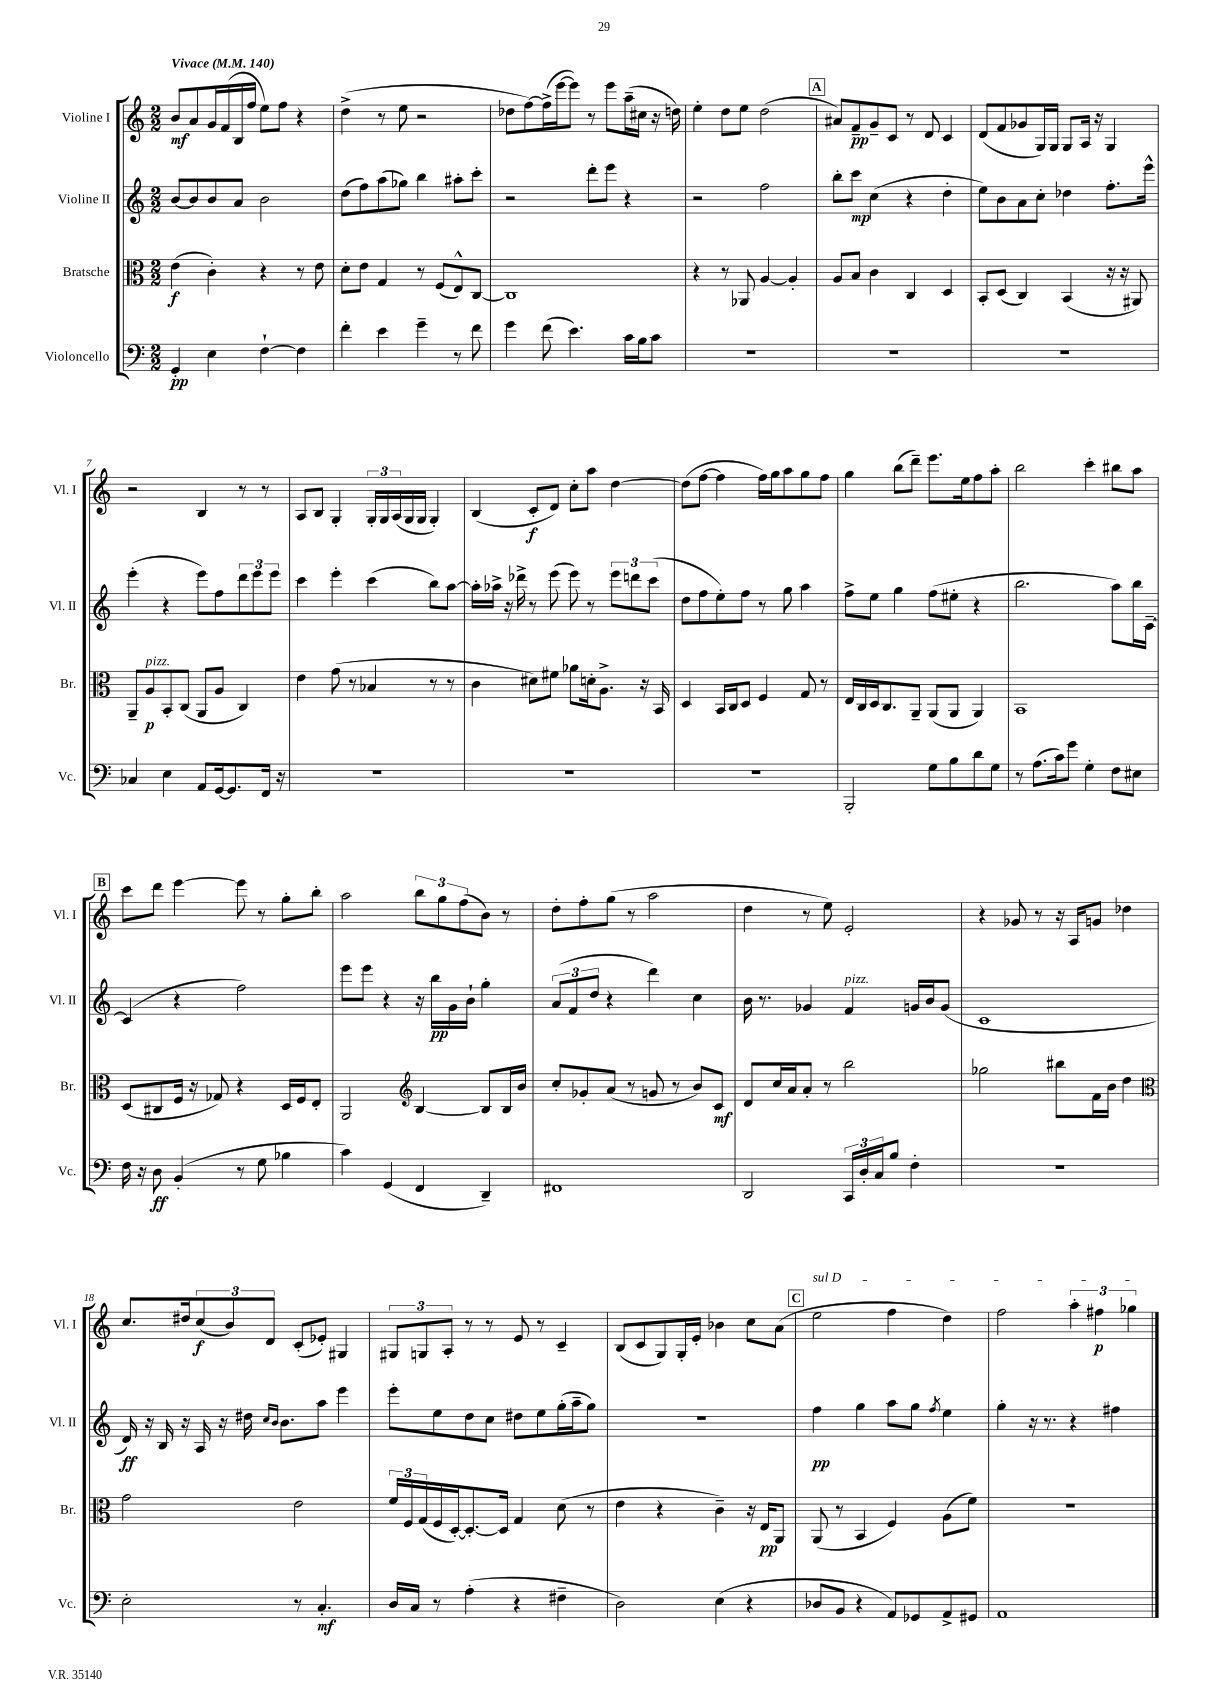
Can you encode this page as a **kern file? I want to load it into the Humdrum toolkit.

**kern	**dynam	**kern	**dynam	**kern	**dynam	**kern	**dynam
*part4	*part4	*part3	*part3	*part2	*part2	*part1	*part1
*staff4	*staff4	*staff3	*staff3	*staff2	*staff2	*staff1	*staff1
*I"Violoncello	*	*I"Bratsche	*	*I"Violine II	*	*I"Violine I	*
*I'Vc.	*	*I'Br.	*	*I'Vl. II	*	*I'Vl. I	*
*clefF4	*	*clefC3	*	*clefG2	*	*clefG2	*
*k[]	*	*k[]	*	*k[]	*	*k[]	*
*M2/2	*	*M2/2	*	*M2/2	*	*M2/2	*
*MM140	*	*MM140	*	*MM140	*	*MM140	*
=1	=1	=1	=1	=1	=1	=1	=1
!	!	!	!	!	!	!LO:TX:a:B:t=Vivace	!
4GG'/	pp	(4e\	f	[8b/L	.	8b/L	mf
.	.	.	.	8b/]	.	8a/	.
4E\	.	4c'\)	.	8b/	.	16g/L	.
.	.	.	.	.	.	(16f/	.
.	.	.	.	8a/J	.	16B/	.
.	.	.	.	.	.	16ff/JJ	.
[4F`\	.	4r	.	2b\	.	8ee\L)	.
.	.	.	.	.	.	8ff\J	.
4F\]	.	8r	.	.	.	4r	.
.	.	8e\	.	.	.	.	.
=2	=2	=2	=2	=2	=2	=2	=2
4f'\	.	8d'\L	.	(8dd\L	.	(4dd^\	.
.	.	8e\J	.	8ff\)	.	.	.
4e\	.	4G/	.	(8aa\	.	8r	.
.	.	.	.	8gg-X\J)	.	8ee\	.
4g~\	.	8r	.	4bb\	.	2r	.
.	.	(8F/L	.	.	.	.	.
8r	.	8E^^/)	.	8aa#X'\L	.	.	.
8f\	.	[8C/J	.	8ccc'\J	.	.	.
=3	=3	=3	=3	=3	=3	=3	=3
4g\	.	1C]	.	2r	.	8dd-X\L	.
.	.	.	.	.	.	[8ff\)	.
(8f\	.	.	.	.	.	(16ff^\L]	.
.	.	.	.	.	.	[16eee\J	.
4.e\)	.	.	.	.	.	8eee\J])	.
.	.	.	.	8ddd'\L	.	8r	.
.	.	.	.	8eee\J	.	8eee\L	.
16c\LL	.	.	.	4r	.	(16aa~\L	.
16B\J	.	.	.	.	.	16cc#X\JJ	.
8c\J	.	.	.	.	.	16r	.
.	.	.	.	.	.	16ddn\)	.
=4	=4	=4	=4	=4	=4	=4	=4
1r	.	4r	.	2r	.	4ee'\	.
.	.	8r	.	.	.	8dd\L	.
.	.	8AA-X/	.	.	.	8ee\J	.
.	.	[4A/	.	2ff\	.	(2dd\	.
.	.	4A'/]	.	.	.	.	.
!!LO:REH:place=s1:t=A
=5	=5	=5	=5	=5	=5	=5	=5
1r	.	8A/L	.	8bb'\L	.	8a#X/L)	.
.	.	8B/J	.	8ccc\J	mp	8f~/	pp
.	.	4c\	.	(4cc\	.	8g~/	.
.	.	.	.	.	.	8c/J	.
.	.	4C/	.	4r	.	8r	.
.	.	.	.	.	.	8d/	.
.	.	4D/	.	4dd'\	.	4c/	.
=6	=6	=6	=6	=6	=6	=6	=6
1r	.	8BB'/L	.	8ee\L)	.	(8d/L	.
.	.	(8D/J	.	8b\	.	8f/	.
.	.	4C/)	.	8a\	.	8g-X/	.
.	.	.	.	8cc'\J	.	16G/L)	.
.	.	.	.	.	.	16G/JJ	.
.	.	(4BB/	.	4dd-X\	.	8G/L	.
.	.	.	.	.	.	16A/Jk	.
.	.	.	.	.	.	16r	.
.	.	16r	.	8.ff'\L	.	4G/	.
.	.	16r	.	.	.	.	.
.	.	8AA#X/)	.	.	.	.	.
.	.	.	.	16eee^^\Jk	.	.	.
!!LO:LB:g=z
=7	=7	=7	=7	=7	=7	=7	=7
4C-X/	.	8AA~/L	.	(4eee'\	.	2r	.
!	!	!LO:TX:a:i:t=pizz.	!	!	!	!	!
.	.	8A/	p	.	.	.	.
4E\	.	8BB'/	.	4r	.	.	.
.	.	(8C/J	.	.	.	.	.
8AA/L	.	8AA/L	.	8eee\L)	.	4B/	.
[16GG/k	.	8A/J	.	8ff\	.	.	.
8.GG/]	.	.	.	.	.	.	.
.	.	4C/)	.	12ddd\	.	8r	.
.	.	.	.	12eee\	.	.	.
16FF/Jk	.	.	.	.	.	8r	.
.	.	.	.	12eee\J	.	.	.
16r	.	.	.	.	.	.	.
=8	=8	=8	=8	=8	=8	=8	=8
1r	.	4e\	.	4ccc\	.	8A/L	.
.	.	.	.	.	.	8B/J	.
.	.	(8g\	.	4eee'\	.	4G'/	.
.	.	8r	.	.	.	.	.
.	.	4B-X/	.	(4ccc\	.	24G'/LL	.
.	.	.	.	.	.	24G/	.
.	.	.	.	.	.	(24A/	.
.	.	.	.	.	.	16G/	.
.	.	.	.	.	.	16G/JJ	.
.	.	8r	.	8bb\L)	.	4G'/)	.
.	.	8r	.	[8aa\J	.	.	.
=9	=9	=9	=9	=9	=9	=9	=9
1r	.	4c\	.	16aa'\LL]	.	(4B/	.
.	.	.	.	16aa-X^\JJ	.	.	.
.	.	.	.	16r	.	.	.
.	.	.	.	16ddd-X^\	.	.	.
.	.	8d#X\L)	.	8r	.	8c'/L	f
.	.	8f#X\J	.	(8eee\	.	8d/J)	.
.	.	8a-X\L	.	8eee\)	.	8cc'\L	.
.	.	16dn'\k	.	8r	.	8aa\J	.
.	.	8.A^\J	.	.	.	.	.
.	.	.	.	12eee\L	.	[4dd\	.
.	.	.	.	12dddn\	.	.	.
.	.	16r	.	.	.	.	.
.	.	.	.	(12ccc\J	.	.	.
.	.	16BB/	.	.	.	.	.
=10	=10	=10	=10	=10	=10	=10	=10
1r	.	4D/	.	8dd\L	.	(8dd\L]	.
.	.	.	.	8ff\	.	[8ff\J	.
.	.	16BB/LL	.	8ee'\)	.	4ff\]	.
.	.	16C/J	.	.	.	.	.
.	.	8D/J	.	8ff\J	.	.	.
.	.	4F/	.	8r	.	16ff\LL)	.
.	.	.	.	.	.	16gg\J	.
.	.	.	.	8gg\	.	8aa\	.
.	.	8G/	.	4aa\	.	8gg\	.
.	.	8r	.	.	.	8ff\J	.
=11	=11	=11	=11	=11	=11	=11	=11
2BBB'/	.	16E/LL	.	8ff^\L	.	4gg\	.
.	.	16C/	.	.	.	.	.
.	.	16D/J	.	8ee\J	.	.	.
.	.	8.C/	.	.	.	.	.
.	.	.	.	4gg\	.	(8bb\L	.
.	.	8AA~/J	.	.	.	8ddd~\J)	.
8G\L	.	(8AA/L	.	(8ff\L	.	8.eee\L	.
8B\	.	8AA/J	.	8ee#X'\J	.	.	.
.	.	.	.	.	.	16ee\k	.
8d\	.	4AA/)	.	4r	.	8ff\	.
8G\J	.	.	.	.	.	8aa'\J	.
=12	=12	=12	=12	=12	=12	=12	=12
8r	.	1BB	.	2.bb\	.	2bb\	.
(8.A\L	.	.	.	.	.	.	.
16c\k)	.	.	.	.	.	.	.
8g\J	.	.	.	.	.	.	.
4G'\	.	.	.	.	.	4ccc'\	.
8F\L	.	.	.	8aa\L)	.	8bb#X\L	.
8E#X\J	.	.	.	16bb\L	.	8aa\J	.
.	.	.	.	[16c~\JJ	.	.	.
!!LO:LB:g=z
!!LO:REH:place=s1:t=B
=13	=13	=13	=13	=13	=13	=13	=13
16F\	.	(8D/L	.	(4c/]	.	8ccc\L	.
16r	.	.	.	.	.	.	.
8D\	ff	8C#X/	.	.	.	8ddd\J	.
(4BB'/	.	16F/Jk	.	4r	.	[4eee\	.
.	.	16r	.	.	.	.	.
.	.	8G-X/)	.	.	.	.	.
8r	.	4r	.	2ff\)	.	8eee\]	.
8G\	.	.	.	.	.	8r	.
4B-X\	.	16D/LL	.	.	.	8gg'\L	.
.	.	16F/J	.	.	.	.	.
.	.	8E'/J	.	.	.	8bb'\J	.
=14	=14	=14	=14	=14	=14	=14	=14
4c\)	.	2AA/	.	8eee\L	.	2aa\	.
.	.	.	.	8eee\J	.	.	.
(4GG/	.	.	.	4r	.	.	.
*	*	*clefG2	*	*	*	*	*
4FF/	.	[4B/	.	16r	.	12bb\L	.
.	.	.	.	16bb\LL	pp	.	.
.	.	.	.	.	.	12gg\	.
.	.	.	.	16g\	.	.	.
.	.	.	.	.	.	(12ff\	.
.	.	.	.	16b`\JJ	.	.	.
4DD~/)	.	8B/L]	.	4gg'\	.	8b\J)	.
.	.	16B/L	.	.	.	8r	.
.	.	16b/JJ	.	.	.	.	.
=15	=15	=15	=15	=15	=15	=15	=15
1FF#X	.	8cc'/L	.	(12a/L	.	8dd'\L	.
.	.	.	.	12f/	.	.	.
.	.	8g-X'/	.	.	.	8ff'\	.
.	.	.	.	12dd/J	.	.	.
.	.	(8a/J	.	4r	.	(8gg\J	.
.	.	8r	.	.	.	8r	.
.	.	8gn/	.	4ddd\)	.	2aa\	.
.	.	8r	.	.	.	.	.
.	.	8b/L)	.	4cc\	.	.	.
.	.	8c/J	mf	.	.	.	.
=16	=16	=16	=16	=16	=16	=16	=16
2DD/	.	8d/L	.	16b\	.	4dd\	.
.	.	.	.	8.r	.	.	.
.	.	16cc/L	.	.	.	.	.
.	.	16a/J	.	.	.	.	.
.	.	8a'/J	.	4g-X/	.	8r	.
.	.	8r	.	.	.	8ee\)	.
!	!	!	!	!LO:TX:a:i:t=pizz.	!	!	!
24CC/LL	.	2bb\	.	4f/	.	2e'/	.
24D'/	.	.	.	.	.	.	.
24C/J	.	.	.	.	.	.	.
8B/J	.	.	.	.	.	.	.
4F'\	.	.	.	16gn/LL	.	.	.
.	.	.	.	16b/J	.	.	.
.	.	.	.	(8g/J	.	.	.
=17	=17	=17	=17	=17	=17	=17	=17
1r	.	2gg-X\	.	1c	.	4r	.
.	.	.	.	.	.	8g-X/	.
.	.	.	.	.	.	8r	.
.	.	8bb#X\L	.	.	.	16r	.
.	.	.	.	.	.	16A/KL	.
.	.	16f\L	.	.	.	8gn/J	.
.	.	16b\JJ	.	.	.	.	.
.	.	4dd\	.	.	.	4dd-X\	.
!!LO:LB:g=z
=18	=18	=18	=18	=18	=18	=18	=18
*	*	*clefC3	*	*	*	*	*
2E'\	.	2g\	.	16d/)	ff	8.cc/L	.
.	.	.	.	16r	.	.	.
.	.	.	.	16B/	.	.	.
.	.	.	.	16r	.	16dd#X/k	.
.	.	.	.	16A/	.	(12cc/	f
.	.	.	.	16r	.	.	.
.	.	.	.	.	.	12b/)	.
.	.	.	.	16dd#X\	.	.	.
.	.	.	.	.	.	12d/J	.
.	.	.	.	16qqcc/LL	.	.	.
.	.	.	.	16qqb/JJ	.	.	.
.	.	.	.	8.b\L	.	.	.
8r	.	2e\	.	.	.	(8c'/L	.
4.C'/	mf	.	.	8aa\J	.	8e-X'/J)	.
.	.	.	.	4eee\	.	4G#X/	.
=19	=19	=19	=19	=19	=19	=19	=19
16D/LL	.	24f/LL	.	8eee'\L	.	12G#X/L	.
.	.	24F/	.	.	.	.	.
16C/JJ	.	.	.	.	.	.	.
.	.	(24G/	.	.	.	12Gn/	.
8r	.	16F/	.	8ee\	.	.	.
.	.	.	.	.	.	12A'/J	.
.	.	[16D'/J)	.	.	.	.	.
(4A'\	.	8.D'/_	.	8dd\	.	8r	.
.	.	.	.	8cc\J	.	8r	.
.	.	16D/Jk]	.	.	.	.	.
4r	.	4G/	.	8dd#X\L	.	8e/	.
.	.	.	.	8ee\	.	8r	.
4F#X~\	.	(8d\	.	(16gg'\L	.	4c~/	.
.	.	.	.	16aa~\J	.	.	.
.	.	8r	.	8gg\J)	.	.	.
=20	=20	=20	=20	=20	=20	=20	=20
2D\)	.	4e\	.	1r	.	(8B/L	.
.	.	.	.	.	.	8c/	.
.	.	4r	.	.	.	8G/)	.
.	.	.	.	.	.	16G'/L	.
.	.	.	.	.	.	16e'/JJ	.
(4E\	.	4c~\)	.	.	.	4b-X\	.
4r	.	16r	.	.	.	8cc\L	.
.	.	16E/KL	pp	.	.	.	.
.	.	8AA/J	.	.	.	(8a\J	.
!!LO:REH:place=s1:t=C
=21	=21	=21	=21	=21	=21	=21	=21
!	!	!	!	!	!	!LO:TX:a:i:t=sul D	!
8D-X/L	.	(8AA/	.	4ff\	pp	2ee\	.
8BB/J	.	8r	.	.	.	.	.
4r	.	4BB/	.	4gg\	.	.	.
8AA/L)	.	4F/)	.	8aa\L	.	4ff\	.
8GG-X/	.	.	.	8gg\J	.	.	.
.	.	.	.	8qff/	.	.	.
8AA^/	.	(8A\L	.	4ee\	.	4dd\)	.
8GG#X/J	.	8f\J)	.	.	.	.	.
=22	=22	=22	=22	=22	=22	=22	=22
1AA	.	1r	.	4gg'\	.	2ff\	.
.	.	.	.	16r	.	.	.
.	.	.	.	8.r	.	.	.
.	.	.	.	4r	.	6aa'\	.
.	.	.	.	.	.	6ff#X\	p
.	.	.	.	4ff#X\	.	.	.
.	.	.	.	.	.	6gg-X\	.
==	==	==	==	==	==	==	==
*-	*-	*-	*-	*-	*-	*-	*-
